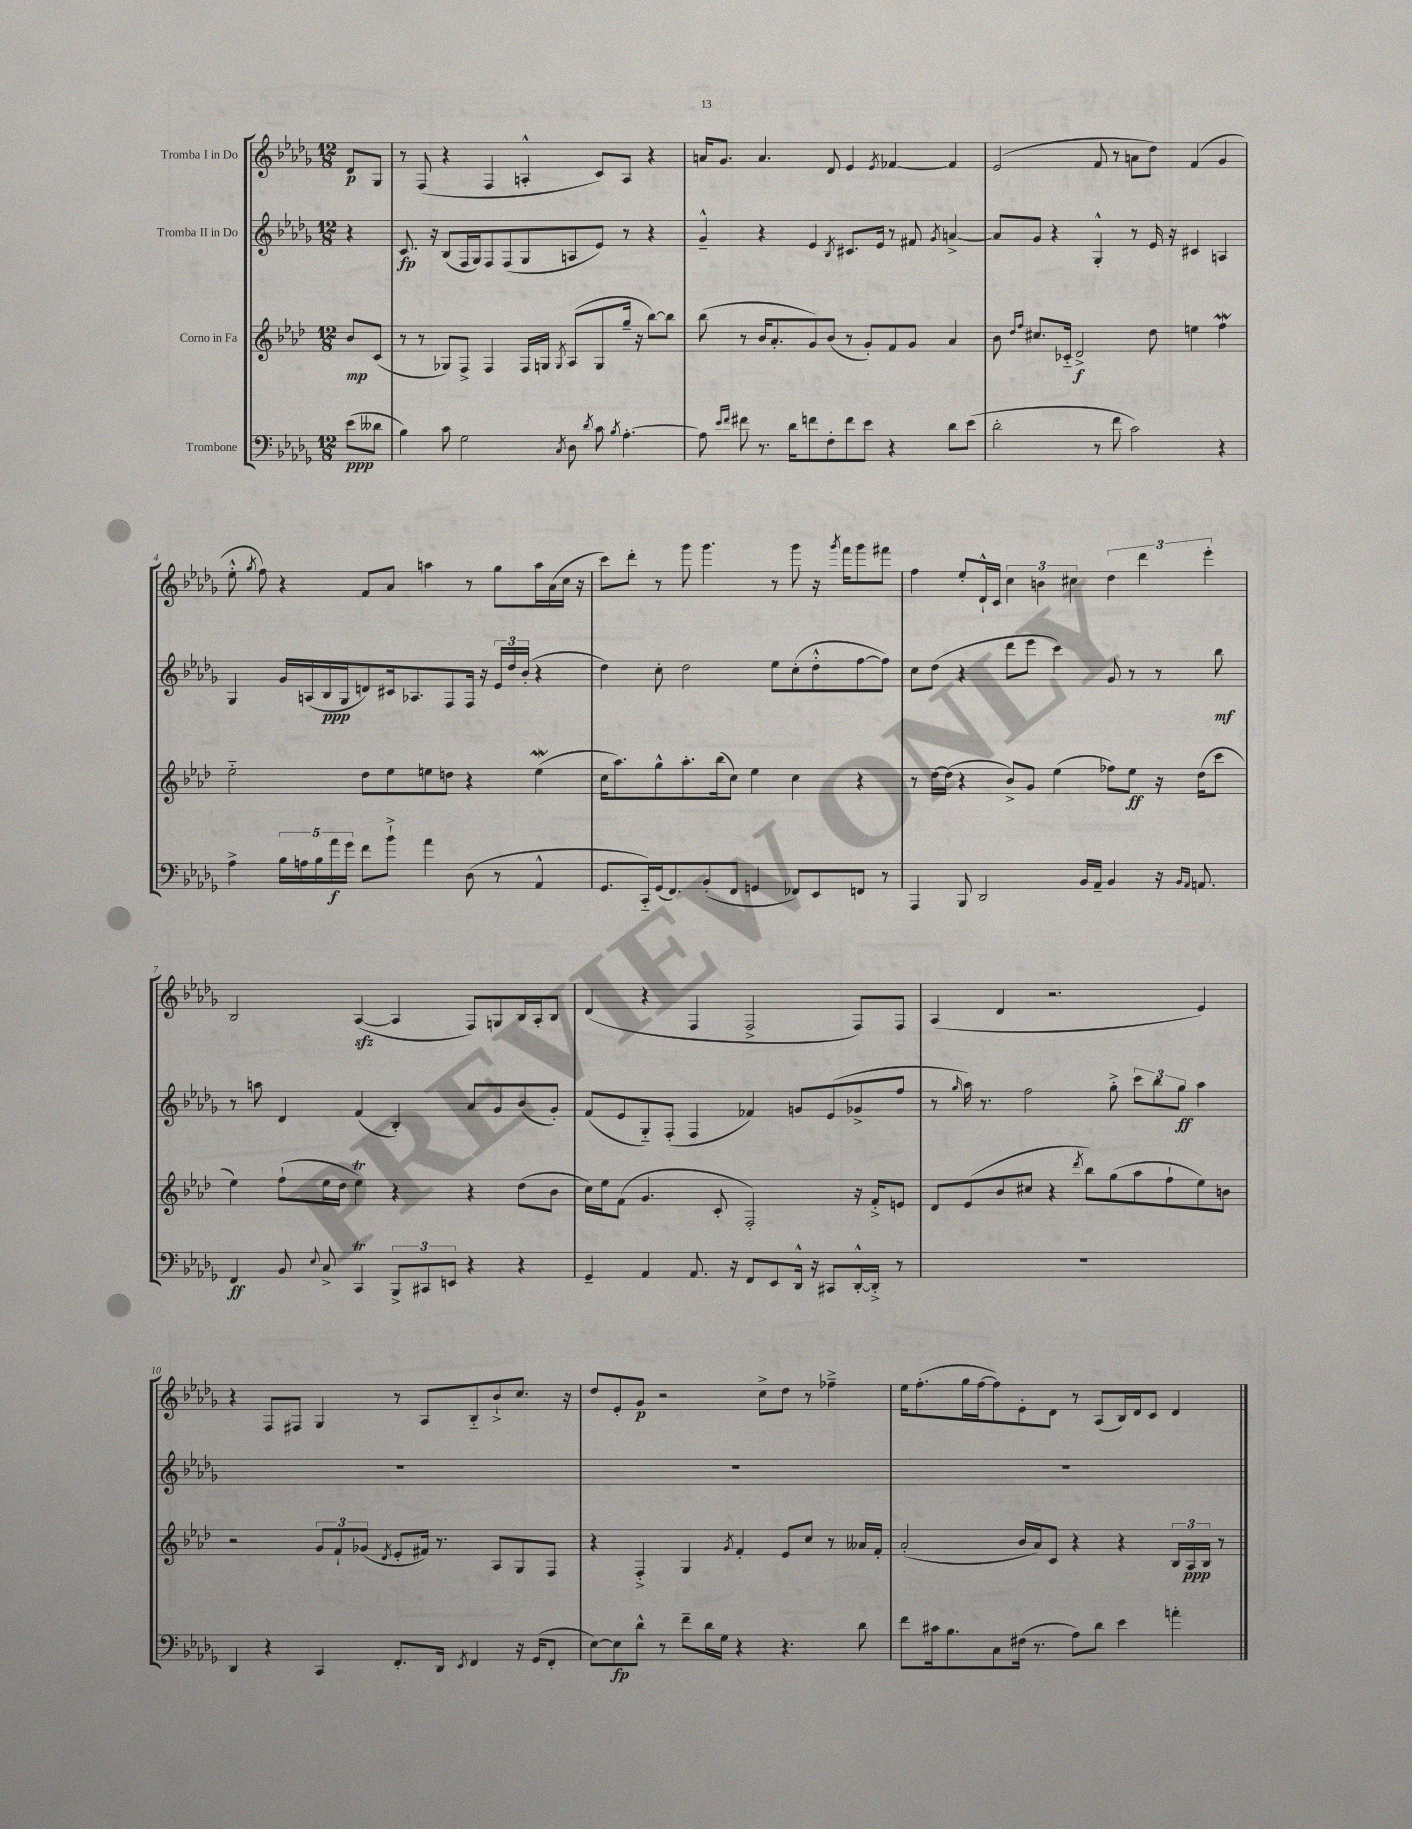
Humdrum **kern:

**kern	**dynam	**kern	**dynam	**kern	**dynam	**kern	**dynam
*part4	*part4	*part3	*part3	*part2	*part2	*part1	*part1
*staff4	*staff4	*staff3	*staff3	*staff2	*staff2	*staff1	*staff1
*I"Trombone	*	*I"Corno in Fa	*	*I"Tromba II in Do	*	*I"Tromba I in Do	*
*clefF4	*	*clefG2	*	*clefG2	*	*clefG2	*
*k[b-e-a-d-g-]	*	*k[b-e-a-d-]	*	*k[b-e-a-d-g-]	*	*k[b-e-a-d-g-]	*
*M12/8	*	*M12/8	*	*M12/8	*	*M12/8	*
=	=	=	=	=	=	=	=
(8e-\L	ppp	8b-/L	mp	4r	.	8d-/L	p
8d--X\J	.	(8c/J	.	.	.	8G-/J	.
=1	=1	=1	=1	=1	=1	=1	=1
4B-\)	.	8r	.	8.c/	fp	8r	.
.	.	8r	.	.	.	(8F/	.
.	.	.	.	16r	.	.	.
8c\	.	8G-X/L)	.	(8B-/L	.	4r	.
2G-\	.	8F^/J	.	16F/L	.	.	.
.	.	.	.	16G-/J)	.	.	.
.	.	4F/	.	8F/	.	4F/	.
.	.	.	.	(8F/	.	.	.
.	.	16F/LL	.	8G-/	.	4An'^^/	.
.	.	16Gn/JJ	.	.	.	.	.
8qC/	.	8qG/	.	.	.	.	.
8D-\	.	(8A-/L	.	8An/	.	.	.
8qd-/	.	.	.	.	.	.	.
8c\	.	8G/	.	8e-/J)	.	8c/L)	.
8qB-/	.	.	.	.	.	.	.
[4.A-'\	.	16gg~/Jk	.	8r	.	8A/J	.
.	.	16r	.	.	.	.	.
.	.	[8bb-\L)	.	4r	.	4r	.
.	.	8bb-\J]	.	.	.	.	.
=2	=2	=2	=2	=2	=2	=2	=2
8A-\]	.	(8bb-\	.	4g-~^^/	.	16an/KL	.
.	.	.	.	.	.	8.g-/J	.
16qqe-/LL	.	.	.	.	.	.	.
16qqf/JJ	.	.	.	.	.	.	.
8f#X\	.	8r	.	.	.	.	.
8.r	.	16b-/KL	.	4r	.	4.a/	.
.	.	8.a-'/	.	.	.	.	.
16d-\KL	.	.	.	.	.	.	.
8fn\	.	8g/)	.	4e-/	.	.	.
8F'\	.	(8b-/J	.	.	.	8d-/	.
.	.	.	.	8qB-/	.	.	.
8f\	.	8r	.	8.c#X/L	.	4e-/	.
8e-\J	.	8g'/L)	.	.	.	.	.
.	.	.	.	16e-/Jk	.	.	.
.	.	.	.	.	.	8qe-/	.
4r	.	8f/	.	8r	.	[4f-X/	.
.	.	8g/J	.	8f#X/	.	.	.
.	.	.	.	8qg-/	.	.	.
8d-\L	.	4a-/	.	[4an^/	.	4f-/]	.
(8e-\J	.	.	.	.	.	.	.
=3	=3	=3	=3	=3	=3	=3	=3
2d-'\	.	8b-\	.	8a/L]	.	(2e-/	.
.	.	16qqdd-/LL	.	.	.	.	.
.	.	16qqff/JJ	.	.	.	.	.
.	.	8.cc#X/L	.	8g-/J	.	.	.
.	.	.	.	4r	.	.	.
.	.	16c-X/Jk	.	.	.	.	.
.	.	2d-^/	f	.	.	.	.
8r	.	.	.	4G-'^^/	.	8f/	.
8f\	.	.	.	.	.	8r	.
2c\)	.	.	.	8r	.	8an\L	.
.	.	8dd-\	.	16e-/	.	8dd-\J)	.
.	.	.	.	16r	.	.	.
.	.	4een\	.	4c#X/	.	(4f/	.
4r	.	4ffW\	.	4An/	.	4g-/	.
!!LO:LB:g=z
=4	=4	=4	=4	=4	=4	=4	=4
4A-^\	.	2ee-\	.	4G-/	.	8ee-'^^\	.
.	.	.	.	.	.	8qgg-/	.
.	.	.	.	.	.	8ff\)	.
20B-\LL	.	.	.	16g-/LL	.	4r	.
20An\	.	.	.	.	.	.	.
.	.	.	.	(16An/	.	.	.
20B-\	.	.	.	.	.	.	.
.	.	.	.	16B-/	ppp	.	.
20a-\	f	.	.	.	.	.	.
.	.	.	.	16G-/J	.	.	.
20g-\JJ	.	.	.	.	.	.	.
8f\L	.	8dd-\L	.	8dn/)	.	8f/L	.
8b-`^\J	.	8ee-\	.	16c#X/k	.	8a-/J	.
.	.	.	.	8.A-X/	.	.	.
4a-\	.	8een\	.	.	.	4aan\	.
.	.	8ddn\J	.	8F/	.	.	.
(8D-\	.	4r	.	16F/Jk	.	8r	.
.	.	.	.	16r	.	.	.
8r	.	.	.	24e-/LL	.	8gg-\L	.
.	.	.	.	24dd-/	.	.	.
.	.	.	.	(24b-'/JJ	.	.	.
4AA-^^/	.	(4eeW\	.	4r	.	16aa\L	.
.	.	.	.	.	.	(16a-\	.
.	.	.	.	.	.	16cc\JJ	.
.	.	.	.	.	.	16r	.
=5	=5	=5	=5	=5	=5	=5	=5
8.GG-/L	.	16cc\KL	.	4dd-\)	.	8ccc\L)	.
.	.	8.aa-\)	.	.	.	.	.
.	.	.	.	.	.	8ddd-'\J	.
16CC/L)	.	.	.	.	.	.	.
(16GG-/J	.	8gg^^\	.	8cc'\	.	8r	.
8.FF/)	.	.	.	.	.	.	.
.	.	8.aa-'\	.	2dd-\	.	8ggg-\	.
(8BB-'/	.	.	.	.	.	4.ggg-\	.
.	.	(16bb-\k	.	.	.	.	.
8FF/J	.	8cc\J)	.	.	.	.	.
4GGn/	.	4ee-\	.	.	.	.	.
.	.	.	.	8ee-\L	.	8r	.
8FF-X/L)	.	4cc\	.	(8cc'\	.	8ggg-\	.
8EE-/	.	.	.	8dd-'^^\	.	16r	.
.	.	.	.	.	.	8qggg-/	.
.	.	.	.	.	.	16fff\KL	.
8FFn/J	.	4r	.	[8ff\	.	8ggg-\	.
8r	.	.	.	8ff\J])	.	8fff#X\J	.
=6	=6	=6	=6	=6	=6	=6	=6
4AAA-/	.	8r	.	8cc\L	.	4ff\	.
.	.	[16dd-\LL	.	(8dd-\J	.	.	.
.	.	(16dd-\JJ]	.	.	.	.	.
8BBB-/	.	4r	.	4r	.	8ee-'/L	.
2DD-/	.	.	.	.	.	16d-`^^/L	.
.	.	.	.	.	.	16c/JJ	.
.	.	8b-^/L)	.	8ddd-\L	.	6cc\	.
.	.	8g/J	.	8eee-\J	.	.	.
.	.	.	.	.	.	6bn\	.
.	.	(4ee-\	.	4ccc\)	.	.	.
.	.	.	.	.	.	6cc#X\	.
16BB-/LL	.	.	.	.	.	.	.
16AA-~/JJ	.	.	.	.	.	.	.
4BB-/	.	8ff-X\L)	.	8g-/	.	6dd-\	.
.	.	8ee-\J	ff	8r	.	.	.
.	.	.	.	.	.	6ddd-\	.
16r	.	16r	.	8r	.	.	.
16qqBB-/LL	.	.	.	.	.	.	.
16qqAA-/JJ	.	.	.	.	.	.	.
8.AAn/	.	(16dd-\KL	.	.	.	.	.
.	.	.	.	.	.	6eee-'\	.
.	.	8ccc\J	.	8bb-\	mf	.	.
!!LO:LB:g=z
=7	=7	=7	=7	=7	=7	=7	=7
4FF/	ff	4ee-\)	.	8r	.	2B-/	.
.	.	.	.	8aan\	.	.	.
8BB-/	.	(8ff`\L	.	4d-/	.	.	.
8qqE-/	.	.	.	.	.	.	.
8C^/	.	16ee-\L	.	.	.	.	.
.	.	16dd-\JJ	.	.	.	.	.
4CCt/	.	4ee-T\)	.	(4f/	.	([4A-zz/	.
12BBB-^/L	.	4r	.	4B-'/)	.	4A-/]	.
12CC#X/	.	.	.	.	.	.	.
12EEn/J	.	.	.	.	.	.	.
4r	.	4r	.	8a-/L	.	8F/L)	.
.	.	.	.	8g-/	.	8Gn/	.
4r	.	(8dd-\L	.	(8b-/	.	16B-/L	.
.	.	.	.	.	.	16A-'/J	.
.	.	8b-\J	.	8g-'/J)	.	8B-/J	.
=8	=8	=8	=8	=8	=8	=8	=8
4GG-~/	.	16cc\LL)	.	(8f/L	.	(4d-/	.
.	.	16ee-\J	.	.	.	.	.
.	.	(8f\J	.	8e-/	.	.	.
4AA-/	.	4.g/	.	8G-/)	.	4r	.
.	.	.	.	(8F'/J	.	.	.
8.AA-/	.	.	.	4F/	.	4F/	.
.	.	8c'/	.	.	.	.	.
16r	.	.	.	.	.	.	.
8FF/L	.	2F'/)	.	4f-X/)	.	2F^/	.
8EE-/	.	.	.	.	.	.	.
16DD-^^/Jk	.	.	.	8gn/L	.	.	.
16r	.	.	.	.	.	.	.
8CC#X/L	.	.	.	(8e-/	.	.	.
[16DD-'^^/L	.	16r	.	8g-X^/	.	8F/L)	.
16DD-'^/JJ]	.	16f'^/KL	.	.	.	.	.
8r	.	8en/J	.	8ff/J	.	8F/J	.
=9	=9	=9	=9	=9	=9	=9	=9
1.r	.	8d-/L	.	8r	.	(4A-/	.
.	.	.	.	16qqgg-/	.	.	.
.	.	(8e-/	.	16aa-\)	.	.	.
.	.	.	.	8.r	.	.	.
.	.	8b-/	.	.	.	4d-/	.
.	.	8cc#X/J	.	2ff\	.	.	.
.	.	4r	.	.	.	2.r	.
.	.	8qddd-/	.	.	.	.	.
.	.	8bb-\L)	.	.	.	.	.
.	.	(8gg\	.	8gg-'^\	.	.	.
.	.	8aa-\	.	12ccc\L	.	.	.
.	.	.	.	12bb-\	.	.	.
.	.	8ff`\	.	.	.	.	.
.	.	.	.	12gg-\J	ff	.	.
.	.	8ee-\)	.	4aa-\	.	4e-/)	.
.	.	8bn\J	.	.	.	.	.
!!LO:LB:g=z
=10	=10	=10	=10	=10	=10	=10	=10
4DD-/	.	2r	.	1.r	.	4r	.
4r	.	.	.	.	.	8F/L	.
.	.	.	.	.	.	8F#X/J	.
4CC/	.	12g/L	.	.	.	4G-/	.
.	.	12f`/	.	.	.	.	.
.	.	(12g-X/J	.	.	.	.	.
.	.	8qd-/	.	.	.	.	.
8.FF'/L	.	8e-'/L	.	.	.	8r	.
.	.	16f#X/Jk)	.	.	.	8A-/L	.
16DD-/Jk	.	8.r	.	.	.	.	.
8qEE-/	.	.	.	.	.	.	.
4FF/	.	.	.	.	.	8B-/	.
.	.	8A-/L	.	.	.	8b-`^/	.
16r	.	8G/	.	.	.	8.cc/J	.
(16GG-/KL	.	.	.	.	.	.	.
8FF'/J	.	8F/J	.	.	.	.	.
.	.	.	.	.	.	16r	.
=11	=11	=11	=11	=11	=11	=11	=11
[8E-\L)	.	4r	.	1.r	.	8dd-/L	.
8E-\]	fp	.	.	.	.	8e-'/	.
8d-^^\J	.	4F'^/	.	.	.	8g-/J	p
8r	.	.	.	.	.	2r	.
8f~\L	.	4G/	.	.	.	.	.
16d-\L	.	.	.	.	.	.	.
16G-\JJ	.	.	.	.	.	.	.
.	.	8qg/	.	.	.	.	.
4r	.	4f'/	.	.	.	.	.
.	.	.	.	.	.	8cc^\L	.
4.r	.	8e-/L	.	.	.	8dd-\J	.
.	.	8cc/J	.	.	.	8r	.
.	.	8r	.	.	.	4ff-X~^\	.
8d-\	.	16a--X/LL	.	.	.	.	.
.	.	16f'/JJ	.	.	.	.	.
=12	=12	=12	=12	=12	=12	=12	=12
8f\L	.	(2a-'/	.	1.r	.	16ee-\KL	.
.	.	.	.	.	.	(8.ff'\	.
16c#X\k	.	.	.	.	.	.	.
8.B-\	.	.	.	.	.	.	.
.	.	.	.	.	.	16gg-\L	.
.	.	.	.	.	.	[16ff\J	.
8C\	.	.	.	.	.	8ff\])	.
(16F#X\Jk	.	16b-/LL	.	.	.	8e-'\	.
8.r	.	16a-/J)	.	.	.	.	.
.	.	8c/J	.	.	.	8d-\J	.
8A-\L)	.	4r	.	.	.	8r	.
8d-\J	.	.	.	.	.	(8A-/L	.
4e-\	.	4r	.	.	.	16B-/L)	.
.	.	.	.	.	.	16d-/J	.
.	.	.	.	.	.	8c/J	.
4an'\	.	24B-/LL	.	.	.	4d-/	.
.	.	24A-/	ppp	.	.	.	.
.	.	24B-/JJ	.	.	.	.	.
.	.	8r	.	.	.	.	.
==	==	==	==	==	==	==	==
*-	*-	*-	*-	*-	*-	*-	*-
